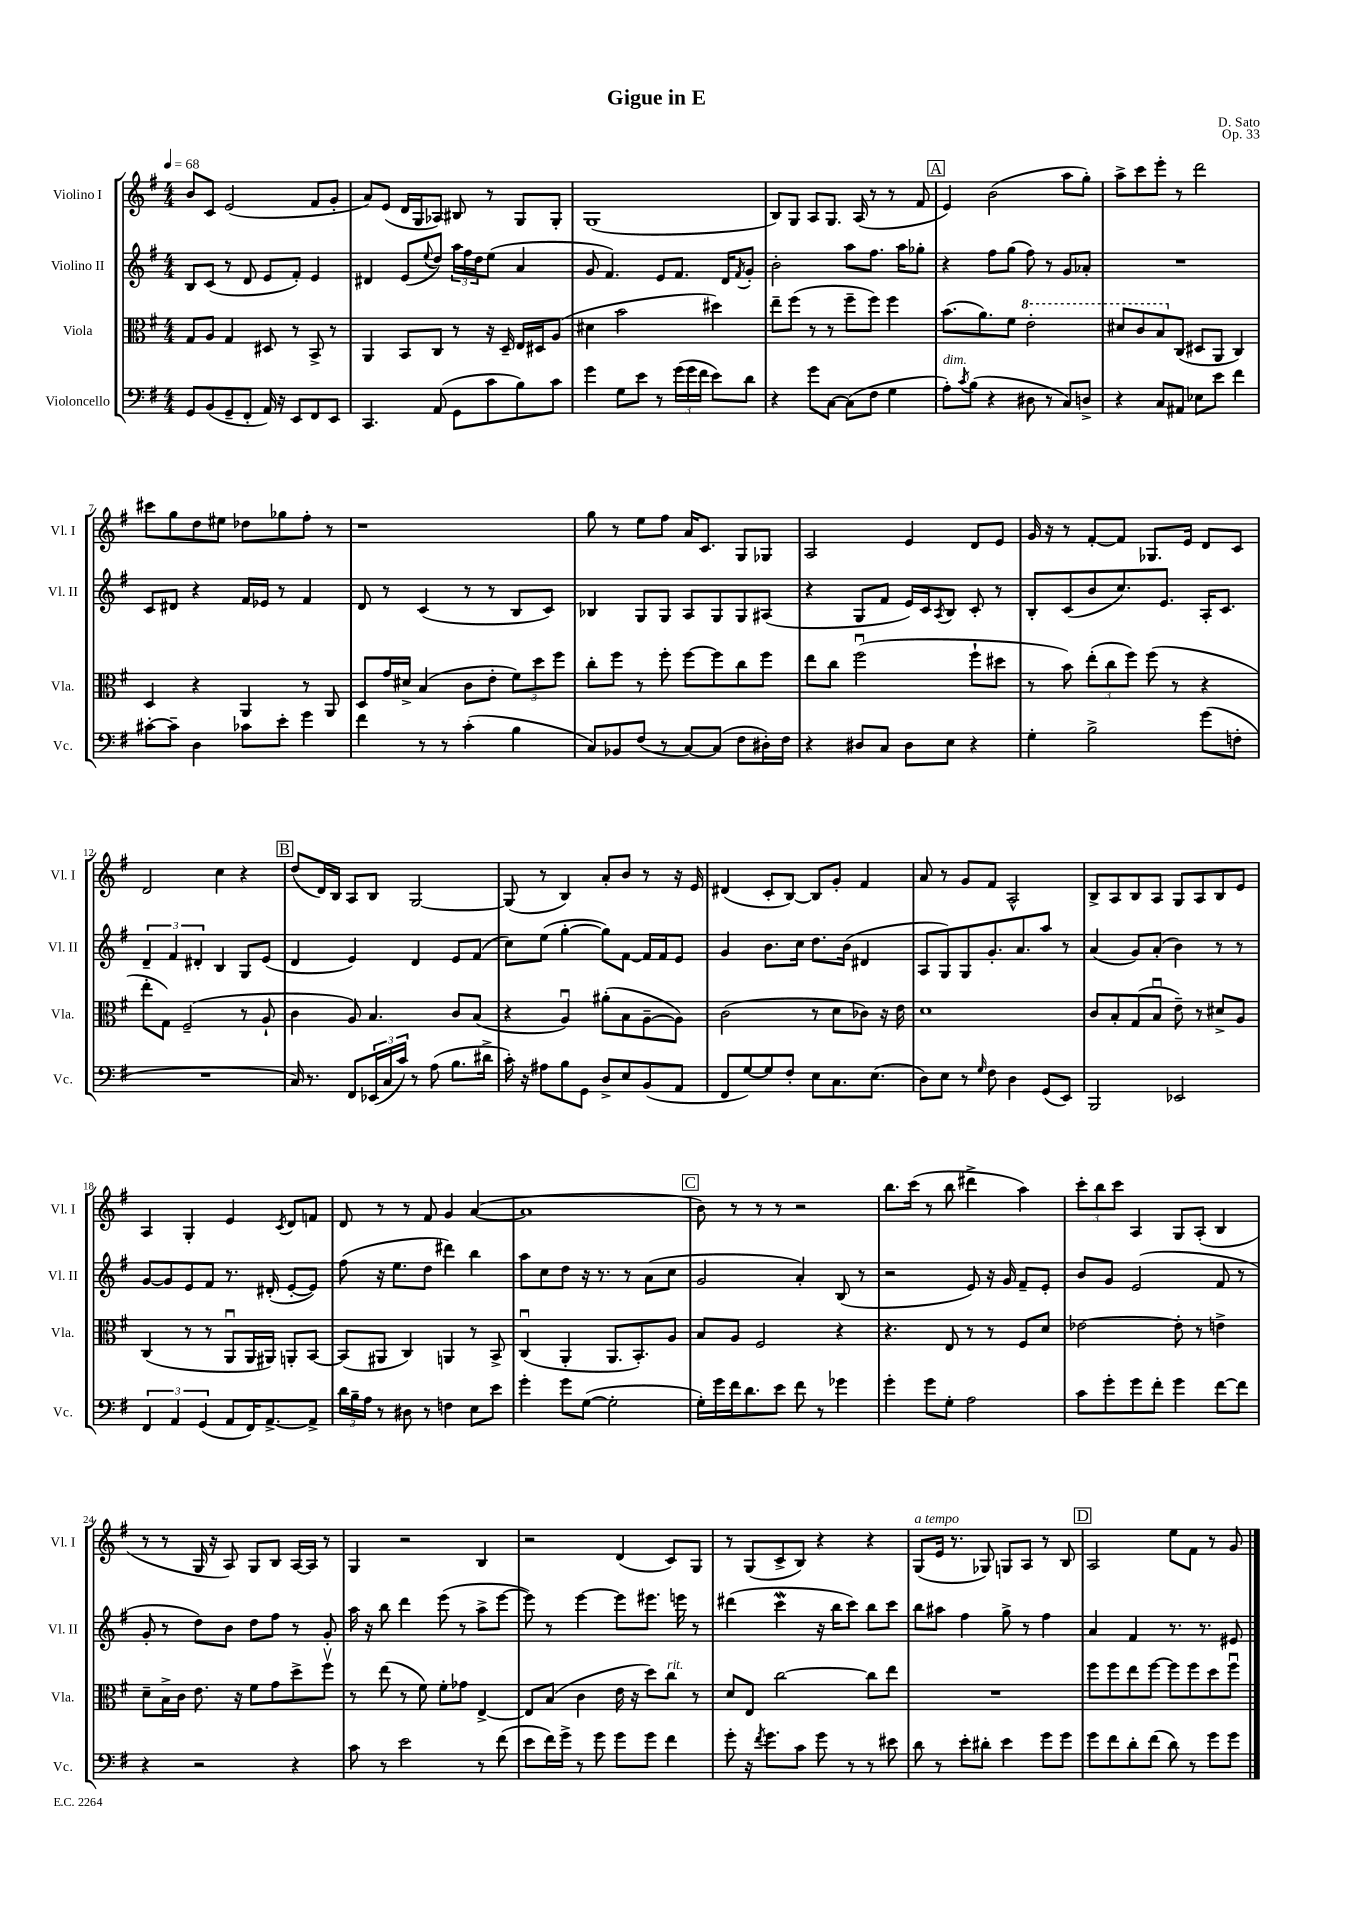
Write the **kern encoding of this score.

**kern	**kern	**kern	**kern
*staff4	*staff3	*staff2	*staff1
*clefF4	*clefC3	*clefG2	*clefG2
*k[f#]	*k[f#]	*k[f#]	*k[f#]
*M4/4	*M4/4	*M4/4	*M4/4
*MM68	*MM68	*MM68	*MM68
8GG	8G	8B	8b
(8BB	8A	(8c	8c
8GG~	4G	8r	(2e
8FF#'	.	8d	.
16AA)	8D#	8e	.
16r	.	.	.
8EE	8r	8f#')	.
8FF#	8BB^	4e	8f#
8EE	8r	.	8g'
=	=	=	=
4.CC	4AA	4d#	8a)
.	.	.	(8e
.	8BB	(8e	16d
.	.	.	16G
.	.	8qqee	.
(8AA	8C	8dd)	8A-)
8GG	8r	24aa	8B#
.	.	24ff#	.
.	.	24dd	.
8c	16r	(8ee	8r
.	16D~	.	.
8B)	16E	4a	8G
.	16D#	.	.
8c	(8A	.	8G'
=	=	=	=
4g	4d#	8g	(1G
.	.	4.f#)	.
8G	2b	.	.
8e	.	.	.
8r	.	8e	.
(24g	.	8.f#	.
24g	.	.	.
24f#	.	.	.
8e)	4dd#)	.	.
.	.	16d	.
.	.	8qf#	.
8d	.	8g'	.
=	=	=	=
4r	8ee~	2b'	8B)
.	(8ff#	.	8G
8g	8r	.	8A
[8C	8r	.	8.G
(8C]	8ff#~	8aa	.
.	.	.	(16A
8F#	8ff#)	8.ff#	8r
4G	4ff#	.	8r
.	.	16aa	.
.	.	8gg-'	8f#
=	=	=	=
8A')	(8.b	4r	4e)
8qc	.	.	.
(8B	.	.	.
.	8.a)	.	.
4r	.	8ff#	(2b
.	8f#	(8gg	.
8D#	2ee'	8ff#)	.
8r	.	8r	.
8C)	.	8g	8aa
8D^	.	8a-'	8gg')
=	=	=	=
4r	8dd#	1r	8aa^
.	8cc	.	8ccc
8C	8b	.	8eee'
8AA#	(8C	.	8r
8E-	8D#	.	2ddd
8e	8AA	.	.
4f#	4C)	.	.
=	=	=	=
[8c#'	4D	8c	8ccc#
8c#~]	.	8d#	8gg
4D	4r	4r	8dd
.	.	.	8ee#
8c-	4AA	16f#	8dd-
.	.	16e-	.
8e'	.	8r	8gg-
4g	8r	4f#	8ff#'
.	8AA	.	8r
=	=	=	=
4f#	8D	8d	1r
.	16g	8r	.
.	16d#^	.	.
8r	(4B	(4c	.
8r	.	.	.
(4c'	8c	8r	.
.	8e'	8r	.
4B	12f#)	8B	.
.	12dd	.	.
.	.	8c)	.
.	12ff#	.	.
=	=	=	=
8C)	8cc'	4B-	8gg
8BB-	8ff#	.	8r
(8F#	8r	8G	8ee
8r	8ff#'	8G	8ff#
[8C)	[8ff#	8A	16a
.	.	.	8.c
(8C]	8ff#]	8G	.
8F#	8cc	8G	8G
16D#')	8ff#	(8A#	8G-
16F#	.	.	.
=	=	=	=
4r	8ee	4r	2A
.	8cc	.	.
8D#	(2ff#u	8G	.
8C	.	8f#	.
8D#	.	16e)	4e
.	.	16c	.
.	.	8qA	.
8E	.	8B	.
4r	8ff#`	8c'	8d
.	8dd#	8r	8e
=	=	=	=
4G'	8r	8B'	16g
.	.	.	16r
.	8b)	(8c	8r
2B^	(12ee'	8b	[8f#'
.	12cc	.	.
.	.	8.cc)	8f#]
.	12ff#)	.	.
.	(8ff#	.	8.G-
.	.	8.e	.
.	8r	.	.
.	.	.	16e
(8g	4r	16A'	8d
.	.	8.c	.
8F'	.	.	8c
=	=	=	=
1r	8ee'	6d~	2d
.	8G)	.	.
.	.	6f#	.
.	(2F#~	.	.
.	.	6d#'	.
.	.	4B	4cc
.	8r	8G	4r
.	8A`	(8e	.
=	=	=	=
16C)	4c	4d	(8dd
8.r	.	.	.
.	.	.	16d)
.	.	.	16B
8FF#	8A)	4e)	8A
(24EE-	4.B	.	8B
24C	.	.	.
24c)	.	.	.
8r	.	4d	[2G
(8A	.	.	.
8.B	8c	8e	.
.	(8B	(8f#	.
16d#^	.	.	.
=	=	=	=
16c')	4r	8cc)	(8G]
16r	.	.	.
8A#	.	(8ee	8r
8B	4Au)	[4gg'	4B)
8GG	.	.	.
8D^	(8a#'	8gg])	8a'
8E	8B	[8f#	8b
(8BB	[8A~	16f#]	8r
.	.	16f#	.
8AA	8A])	8e	16r
.	.	.	16e
=	=	=	=
8FF#	(2c	4g	(4d#
[8G)	.	.	.
8G]	.	8.b	8c'
8F#'	.	.	[8B)
.	.	16cc	.
8E	8r	8.dd	8B]
8.C	8d	.	8g'
.	.	(16b	.
.	8c-)	4d#	4f#
(8.E	.	.	.
.	16r	.	.
.	16e	.	.
=	=	=	=
8D)	1d	8A	8a
8E	.	8G)	8r
8r	.	8G	8g
16qqG	.	.	.
8F#	.	8.g'	8f#
4D	.	.	2A^^
.	.	8.a	.
(8GG	.	8aa	.
8EE)	.	8r	.
=	=	=	=
2BBB	8c	(4a	8B^
.	8B'	.	8A
.	(8G	8g)	8B
.	8Bu	(8a'	8A
2EE-	8e~)	4b)	8G
.	8r	.	8A
.	8d#^	8r	8B
.	8A	8r	8e
=	=	=	=
6FF#	(4C	[8g	4A
.	.	8g]	.
6AA	.	.	.
.	8r	8e	4G'
(6GG	.	.	.
.	8r	8f#	.
8AA	8AAu	8.r	4e
16FF#)	16AA	.	.
[8.AA^	16AA#)	(16d#'	.
.	.	.	8qc
.	8AA'	[8e'	8d
8AA^]	[8BB	8e])	8f
=	=	=	=
24d	(8BB]	(8ff#	8d
24B~	.	.	.
24A	.	.	.
8r	8AA#	16r	8r
.	.	8.ee	.
8D#	4C)	.	8r
8r	.	8dd	8f#
4F	4AA	4ddd#)	4g
8E	8r	4bb	([4a
8e	8BB^	.	.
=	=	=	=
4g'	(4Cu	8aa	1a]
.	.	8cc	.
8g	4AA'	8dd	.
([8G	.	16r	.
.	.	8.r	.
2G']	8.AA	.	.
.	.	8r	.
.	8.BB')	.	.
.	.	(8a	.
.	8A	8cc	.
=	=	=	=
16G')	8B	2g	8b)
16g	.	.	.
16f#	8A	.	8r
8.d	.	.	.
.	2F#	.	8r
8e	.	.	8r
8f#	.	4a')	2r
8r	.	.	.
4g-	4r	(8B	.
.	.	8r	.
=	=	=	=
4g'	4.r	2r	8.bb
.	.	.	(16ccc
8g	.	.	8r
8G'	8E	.	8bb
2A	8r	8e)	4ddd#^
.	8r	16r	.
.	.	16g	.
.	8F#	8f#~	4aa)
.	8d	8e'	.
=	=	=	=
8c	[2e-	8b	12ccc'
.	.	.	12bb
8g'	.	8g	.
.	.	.	12ccc
8g	.	(2e	4A
8f#'	.	.	.
4g	8e-']	.	8G
.	8r	.	(8A'
[8f#	4e^	8f#	4B
8f#]	.	8r	.
=	=	=	=
4r	8d~	8g'	8r
.	16B^	8r	8r
.	16c	.	.
2r	8.e	8dd)	16G
.	.	.	16r
.	.	8b	8A)
.	16r	.	.
.	8f#	8dd	8G
.	8g	8ff#	8B
4r	8dd^	8r	[16A
.	.	.	16A]
.	8ff#v	8g'	8r
=	=	=	=
8c	8r	16aa	4G
.	.	16r	.
8r	(8ee	8bb	.
2e	8r	4ddd	2r
.	8f#)	.	.
.	8f#'	(8eee	.
.	8g-	8r	.
8r	[4E^	8aa^	4B
(8f#	.	[8eee	.
=	=	=	=
8e	8E]	8eee])	2r
16f#)	(8B	8r	.
16g^	.	.	.
8r	4c	[4eee	.
8g	.	.	.
8g	16e	8eee]	(4d
.	16r	.	.
8g	8dd)	8.eee#	.
4f#	8cc	.	8c)
.	.	16eee	.
.	8r	8r	8G
=	=	=	=
8g'	8d	(4ddd#	8r
16r	8E	.	(8G
8qf#	.	.	.
8.g	.	.	.
.	[2cc	4ccc	8c^
8c	.	.	8B)
8g	.	16r	4r
.	.	16bb	.
8r	.	8ccc)	.
8r	8cc]	8bb	4r
8e#	8ee	8ccc	.
=	=	=	=
8d	1r	8bb	(8G
8r	.	8aa#	16e
.	.	.	8.r
8e'	.	4ff#	.
8d#'	.	.	8G-)
4e	.	8gg^	8G
.	.	8r	8A
8g	.	4ff#	8r
8g	.	.	8B
=	=	=	=
8g	8ff#	4a	2A
8f#	8ff#	.	.
8d'	8ee	4f#	.
(8f#	[8ff#	.	.
8d)	8ff#]	8.r	8ee
8r	8ff#	.	8f#
.	.	8.r	.
8g	8dd	.	8r
8g	8ff#u	8e#	8g
==	==	==	==
*-	*-	*-	*-
